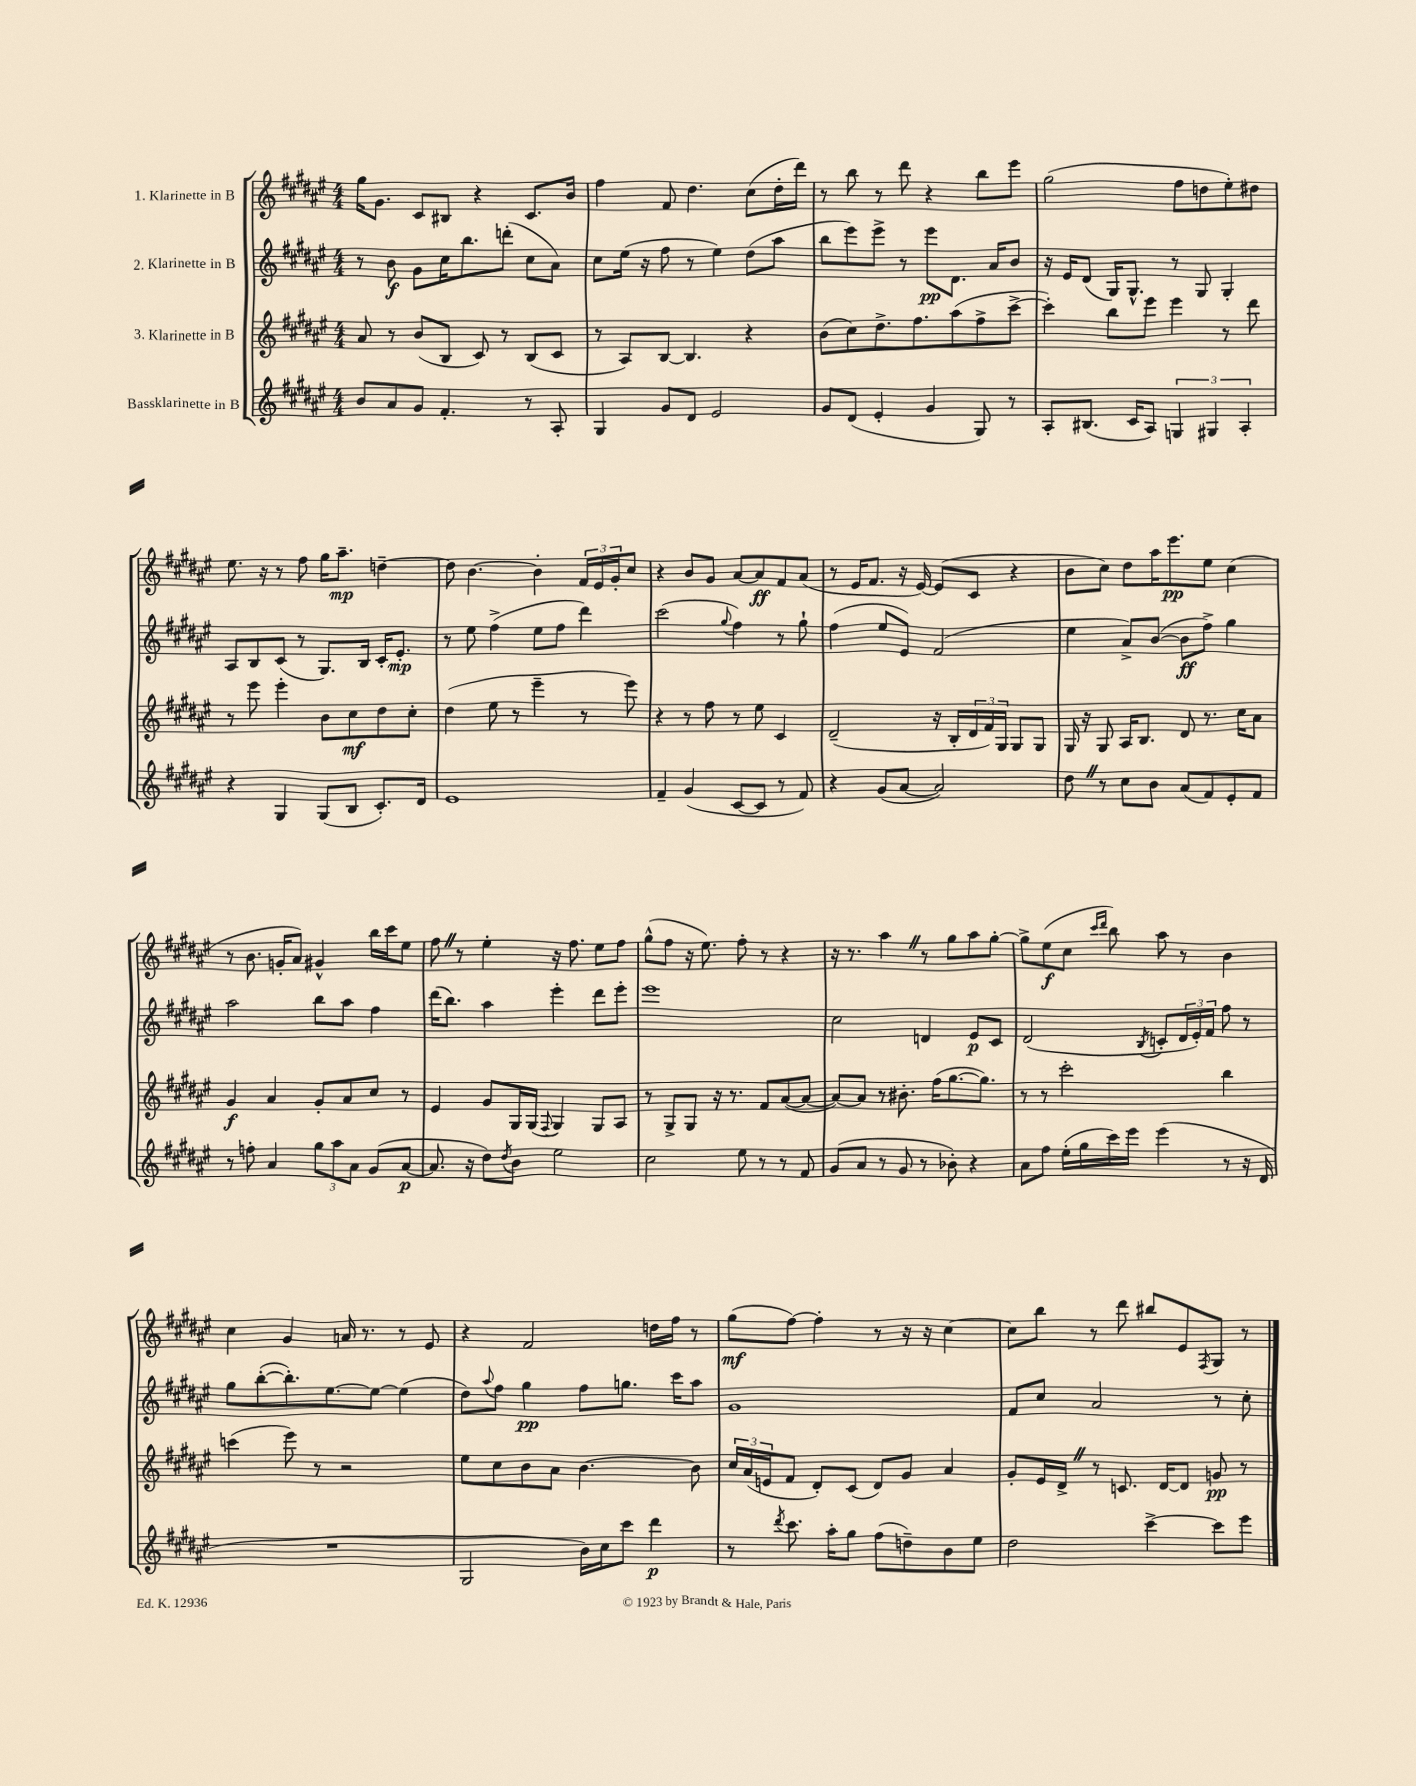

**kern	**kern	**kern	**kern
*staff4	*staff3	*staff2	*staff1
*clefG2	*clefG2	*clefG2	*clefG2
*k[f#c#g#d#a#e#]	*k[f#c#g#d#a#e#]	*k[f#c#g#d#a#e#]	*k[f#c#g#d#a#e#]
*M4/4	*M4/4	*M4/4	*M4/4
8b	8a#	8r	16gg#
.	.	.	8.g#
8a#	8r	8b	.
8g#	(8b	8g#	8c#
4.f#'	8B	16cc#	8B#
.	.	8.bb	.
.	8c#)	.	4r
.	8r	(8ddd'	.
8r	(8B	8cc#	8.c#
8A#'	8c#	8a#)	.
.	.	.	16b
=	=	=	=
4G#	8r	8cc#	4ff#
.	8A#)	(16ee#	.
.	.	16r	.
8g#	[8B	8ff#	8f#
8d#	4.B]	8r	4.dd#
2e#	.	4ee#)	.
.	4r	(8dd#	(8cc#
.	.	8aa#	16dd#'
.	.	.	16ddd#)
=	=	=	=
8g#	(8b	8bb	8r
(8d#	8cc#)	8eee#)	8bb
4e#'	8.dd#^	8eee#^	8r
.	.	8r	8ddd#
.	8.ff#	.	.
4g#	.	8eee#	4r
.	(8aa#	8.d#	.
8G#)	8ff#^	.	8bb
.	.	16a#	.
8r	[8ccc#^	8b	8eee#
=	=	=	=
8A#'	4ccc#'])	16r	(2gg#
.	.	16e#	.
(8.B#	.	(8d#	.
.	8bb	16G#)	.
16c#	.	8.G#^^	.
8A#)	8eee#	.	.
6G	4eee#	8r	8ff#
.	.	8G#	8dd
6G#	.	.	.
.	8r	4G#'	8ee#')
6A#'	.	.	.
.	8ddd#	.	8dd#
=	=	=	=
4r	8r	8A#	8.ee#
.	8eee#	8B	.
.	.	.	16r
4G#	4eee#'	(8c#	8r
.	.	8r	8ff#
(8G#	8b	8.G#)	16gg#
.	.	.	8.aa#~
8B	8cc#	.	.
.	.	16B	.
8.c#')	8dd#	16c#'	[4dd~
.	.	8.e#'	.
.	8cc#'	.	.
16d#	.	.	.
=	=	=	=
1e#	(4dd#	8r	8dd]
.	.	8ee#	[4.b
.	8ee#	(4ff#^	.
.	8r	.	.
.	4eee#~	8ee#	4b']
.	.	8ff#	.
.	8r	4ddd#)	24f#
.	.	.	24e#
.	.	.	24g#'
.	8eee#)	.	8cc#
=	=	=	=
4f#~	4r	(2ccc#	4r
(4g#	8r	.	8b
.	8ff#	.	8g#
.	.	8qqgg#	.
[8c#	8r	4ff#)	[8a#
8c#]	8ee#	.	8a#]
8r	4c#	8r	8f#
8f#)	.	8gg#`	(8a#
=	=	=	=
4r	(2d#~	(4ff#	8r
.	.	.	16e#
.	.	.	8.f#
(8g#	.	8ee#	.
[8a#	.	8e#)	16r
.	.	.	[16e#)
2a#])	16r	(2f#	(8e#]
.	16B'	.	.
.	24d#	.	8c#
.	24f#)	.	.
.	24G#	.	.
.	8G#	.	4r
.	8G#	.	.
=	=	=	=
8dd#	16G#	4ee#	8b
.	16r	.	.
8r	8G#	.	8cc#)
8cc#	16A#	8a#^)	8dd#
.	8.B	.	.
8b	.	([8b	16aa#
.	.	.	8.eee#
(8a#	8d#	8b]	.
8f#)	8.r	8ff#^)	8ee#
8e#'	.	4gg#	(4cc#
.	16cc#	.	.
8f#	8a#	.	.
=	=	=	=
8r	4g#	2aa#	8r
8ff'	.	.	8.b
4a#	4a#	.	.
.	.	.	16g'
.	.	.	8a#)
12gg#	8g#'	8bb	4g#^^
12aa#	.	.	.
.	8a#	8aa#	.
12a#	.	.	.
(8g#	8cc#	4ff#	16bb
.	.	.	16ccc#
[8a#	8r	.	8ee#
=	=	=	=
8.a#]	4e#	(16ddd#	8ff#
.	.	8.bb)	.
.	.	.	8r
16r	.	.	.
8dd#)	8g#	4aa#	4ee#'
8qdd#	.	.	.
8b	16G#	.	.
.	(16G#	.	.
.	8qqF#	.	.
2ee#	4G#)	4eee#'	16r
.	.	.	8.ff#
.	8G#	8ddd#	8ee#
.	8A#	8eee#'	8ff#
=	=	=	=
2cc#	8r	1eee#	(8gg#^^
.	8G#^	.	8ff#
.	8G#	.	16r
.	.	.	8.ee#)
.	16r	.	.
.	8.r	.	.
8ee#	.	.	8ff#'
8r	8f#	.	8r
8r	([8a#	.	4r
8f#	8a#_	.	.
=	=	=	=
(8g#	8a#_)	2cc#	16r
.	.	.	8.r
8a#	8a#]	.	.
8r	8r	.	4aa#
8g#	8.b#'	.	.
8r	.	4d	8r
.	(16ff#	.	.
8b-')	[8.gg#	.	8gg#
4r	.	8e#	8aa#
.	8.gg#])	.	.
.	.	8c#	[8gg#'
=	=	=	=
8a#	8r	(2d#	8gg#^]
8ff#	8r	.	(8ee#
(16ee#'	2ccc#'	.	8cc#
16gg#	.	.	.
.	.	.	16qqccc#
.	.	.	16qqddd#
16ccc#)	.	.	8bb)
16eee#	.	.	.
.	.	8qB	.
(4eee#	.	8c'	8aa#
.	.	24d#	8r
.	.	24e#')	.
.	.	24f#	.
8r	4bb	8ff#	4b
16r	.	8r	.
16d#	.	.	.
=	=	=	=
1r	(4ccc	8gg#	4cc#
.	.	([8bb'	.
.	8eee#)	8.bb'])	4g#
.	8r	.	.
.	.	[8.ee#	.
.	2r	.	16a
.	.	.	8.r
.	.	8ee#_	.
.	.	(4ee#]	8r
.	.	.	8e#
=	=	=	=
2G#	8ee#	8dd#)	4r
.	.	8qqaa#	.
.	8cc#	8ff#	.
.	8b	4gg#	2f#
.	8a#	.	.
16b)	[4.b	8ff#	.
16cc#	.	.	.
8ccc#	.	8.gg	.
4ddd#	.	.	16dd
.	.	16ccc#	16ff#
.	8b]	8aa#	8r
=	=	=	=
8r	24cc#	1g#	(8gg#
.	(24a#	.	.
.	24e	.	.
8qddd#	.	.	.
8.ccc#	8f#	.	[8ff#)
.	8d#')	.	4ff#']
16aa#'	.	.	.
8gg#	(8c#	.	.
(8ff#	8d#)	.	8r
8dd~)	8g#	.	16r
.	.	.	16r
8b	4a#	.	[4cc#
8ee#	.	.	.
=	=	=	=
2dd#	8g#'	8f#	8cc#]
.	16e#	8cc#	8bb
.	16d#^	.	.
.	8r	2a#	8r
.	8.c	.	8ddd#
[4ccc#^	.	.	8bb#
.	[16d#	.	.
.	8d#]	.	8e#
.	.	.	8qF#
8ccc#]	8g	8r	8G#
8eee#	8r	8cc#'	8r
==	==	==	==
*-	*-	*-	*-
